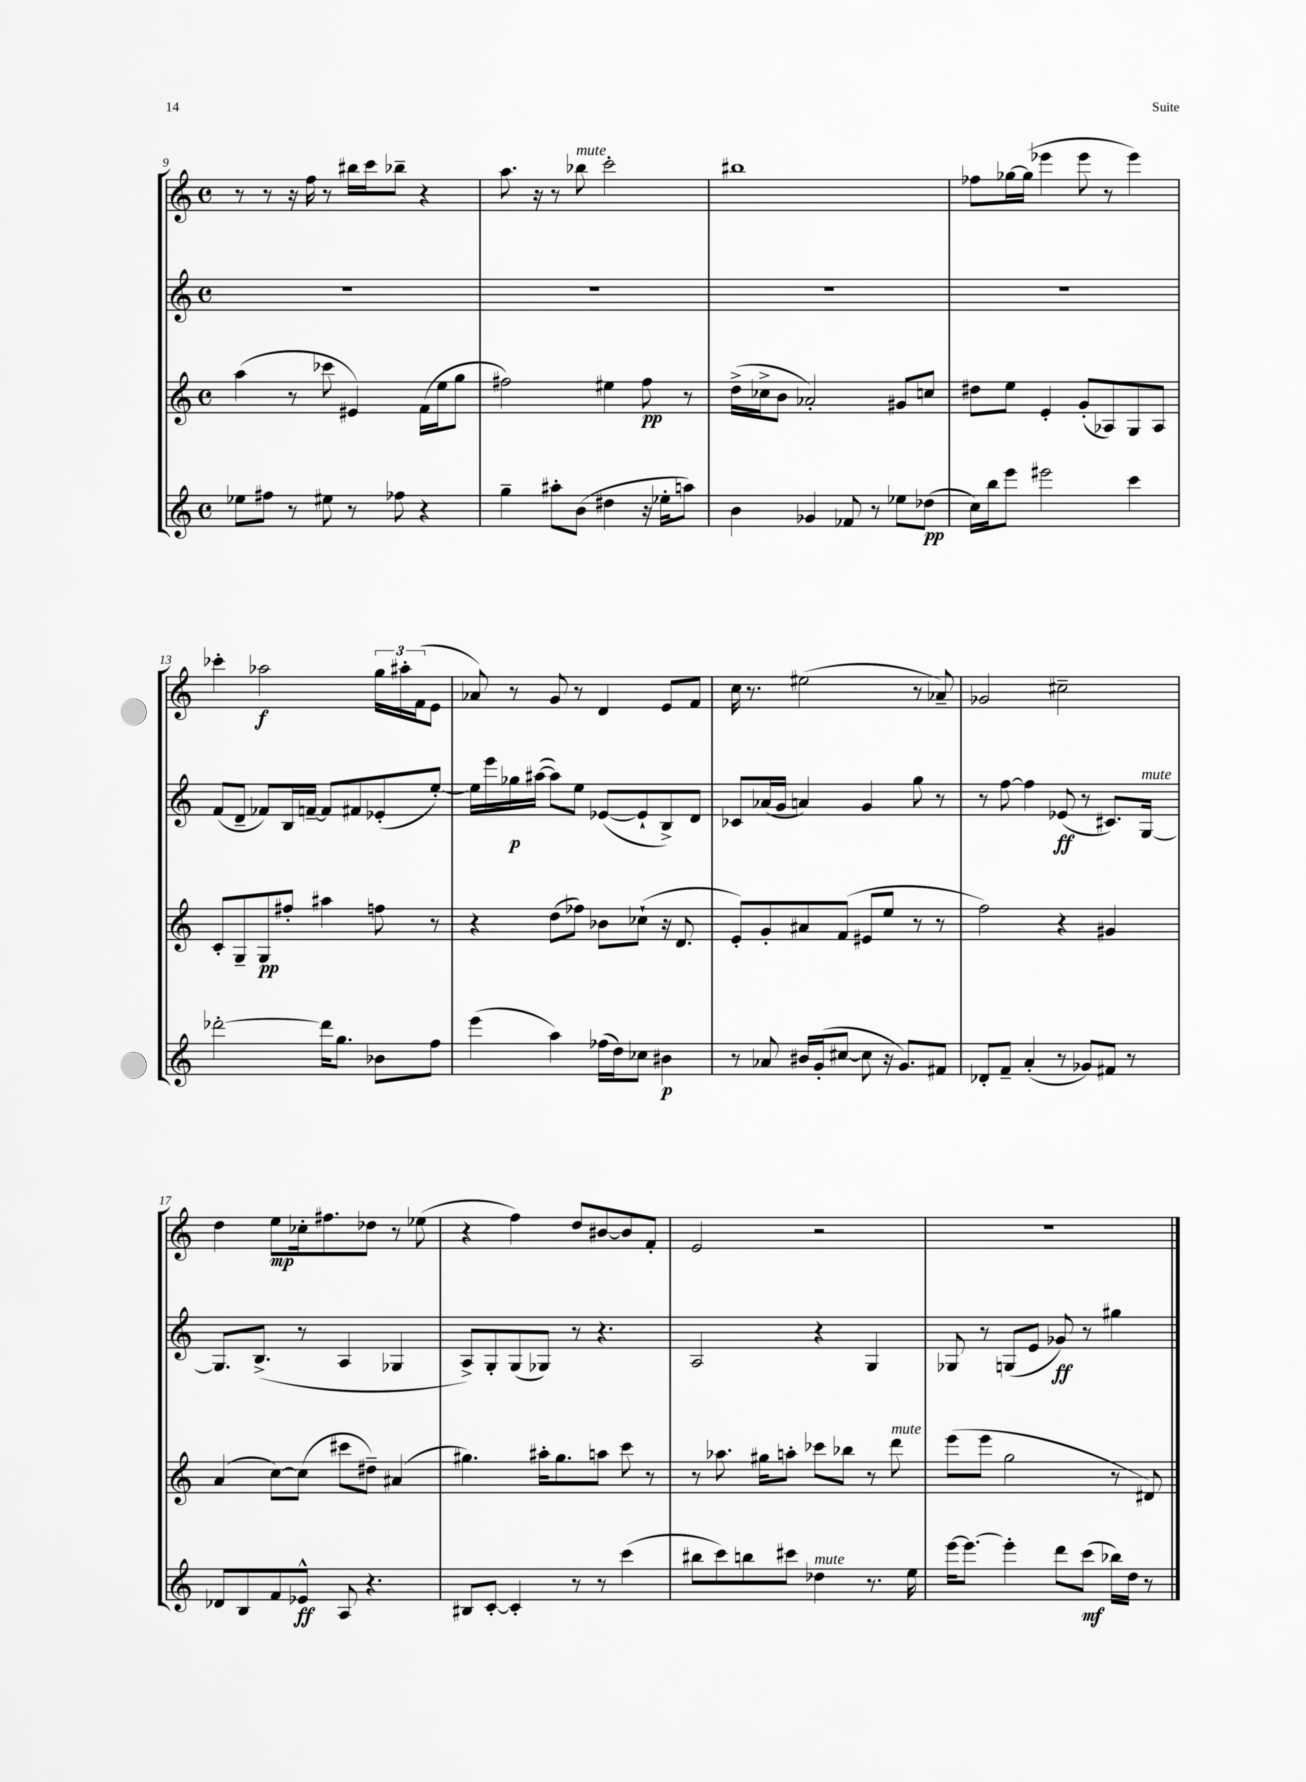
<<
\new StaffGroup <<
\new Staff = "s0" {
    \clef treble \key c \major \defaultTimeSignature \time 4/4
    r8 r8 r16 f''16 r8 bis''16 c'''16 bes''8-- r4 |
    a''8. r16 r8 bes''8^\markup { \italic "mute" } c'''2-. |
    bis''1 |
    fes''8 ges''16~ ges''16( ees'''4 ees'''8 r8 ees'''4) |
    ces'''4-. aes''2\f \tuplet 3/2 { g''16 ais''16-. f'16( } e'8 |
    aes'8) r8 g'8 r8 d'4 e'8 f'8 |
    c''16 r8. eis''2( r8 aes'8--) |
    ges'2 cis''2-- |
    d''4 e''8\mp ces''16-. fis''8. des''8 r8 ees''8( |
    r4 f''4) d''8 bis'8~ bis'8 f'8-. |
    e'2 r2 |
    R1 \bar "|." |
}
\new Staff = "s1" {
    \clef treble \key c \major \defaultTimeSignature \time 4/4
    R1 |
    R1 |
    R1 |
    R1 |
    f'8( d'8-- fes'8) b16 f'16~-- f'8 fis'8 ees'8-.( e''8~-.) |
    e''16 e'''16 ges''16\p ais''16~( ais''8) e''8 ees'8~( ees'8-! b8->) d'8 |
    ces'8 aes'16( g'16 a'4) g'4 g''8 r8 |
    r8 f''8~ f''4 ees'8\ff( r8 cis'8.) g16~^\markup { \italic "mute" } |
    g8. b8.->( r8 a4 ges4 |
    a8->) g8-. g8( ges8) r8 r4. |
    a2 r4 g4 |
    ges8 r8 g8( e'8 ges'8\ff) r8 gis''4 \bar "|." |
}
\new Staff = "s2" {
    \clef treble \key c \major \defaultTimeSignature \time 4/4
    a''4( r8 ces'''8 eis'4) f'16( e''16 g''8 |
    fis''2) eis''4 fis''8\pp r8 |
    d''16->( ces''16-> b'8 aes'2-.) gis'8 c''8 |
    dis''8 e''8 e'4-. g'8-.( aes8) g8 aes8 |
    c'8-. g8-- g8\pp fis''8-. ais''4 f''8 r8 |
    r4 d''8( fes''8) bes'8 ces''8-!( r16 d'8. |
    e'8-.) g'8-. ais'8 f'8( eis'8 e''8 r8 r8 |
    f''2) r4 gis'4 |
    a'4( c''8~) c''8( cis'''8 dis''8--) ais'4( |
    gis''4.) ais''16-. gis''8. a''8 c'''8 r8 |
    r8 aes''8. gis''16 a''8-. ces'''8 bes''8 r8 d'''8^\markup { \italic "mute" } |
    e'''8( e'''8 g''2 r8 dis'8) \bar "|." |
}
\new Staff = "s3" {
    \clef treble \key c \major \defaultTimeSignature \time 4/4
    ees''8 fis''8 r8 eis''8 r8 fes''8 r4 |
    g''4-- ais''8-. b'8( dis''4 r16 ees''16-. a''8) |
    b'4 ges'4 fes'8 r8 ees''8 des''8\pp( |
    c''16) b''16 e'''8 eis'''2 c'''4 |
    des'''2~-. des'''16 g''8. bes'8 f''8 |
    e'''4( a''4) fes''16( d''16) ces''8 bis'4\p |
    r8 aes'8 bis'16 g'16-.( cis''8~ cis''8 r16 g'8.) fis'8 |
    des'8-. f'8-- a'4-.( r8 ges'8) fis'8 r8 |
    des'8 b8 f'8 ees'8-^\ff a8 r4. |
    bis8 c'8~-. c'4-. r8 r8 c'''4( |
    bis''8 c'''8) b''8 cis'''8 des''4^\markup { \italic "mute" } r8. e''16 |
    e'''16~ e'''8.~ e'''4-. d'''8 c'''8\mf( bes''16) d''16 r8 \bar "|." |
}
>>
>>
\layout { \context { \Score currentBarNumber = #9 } }
